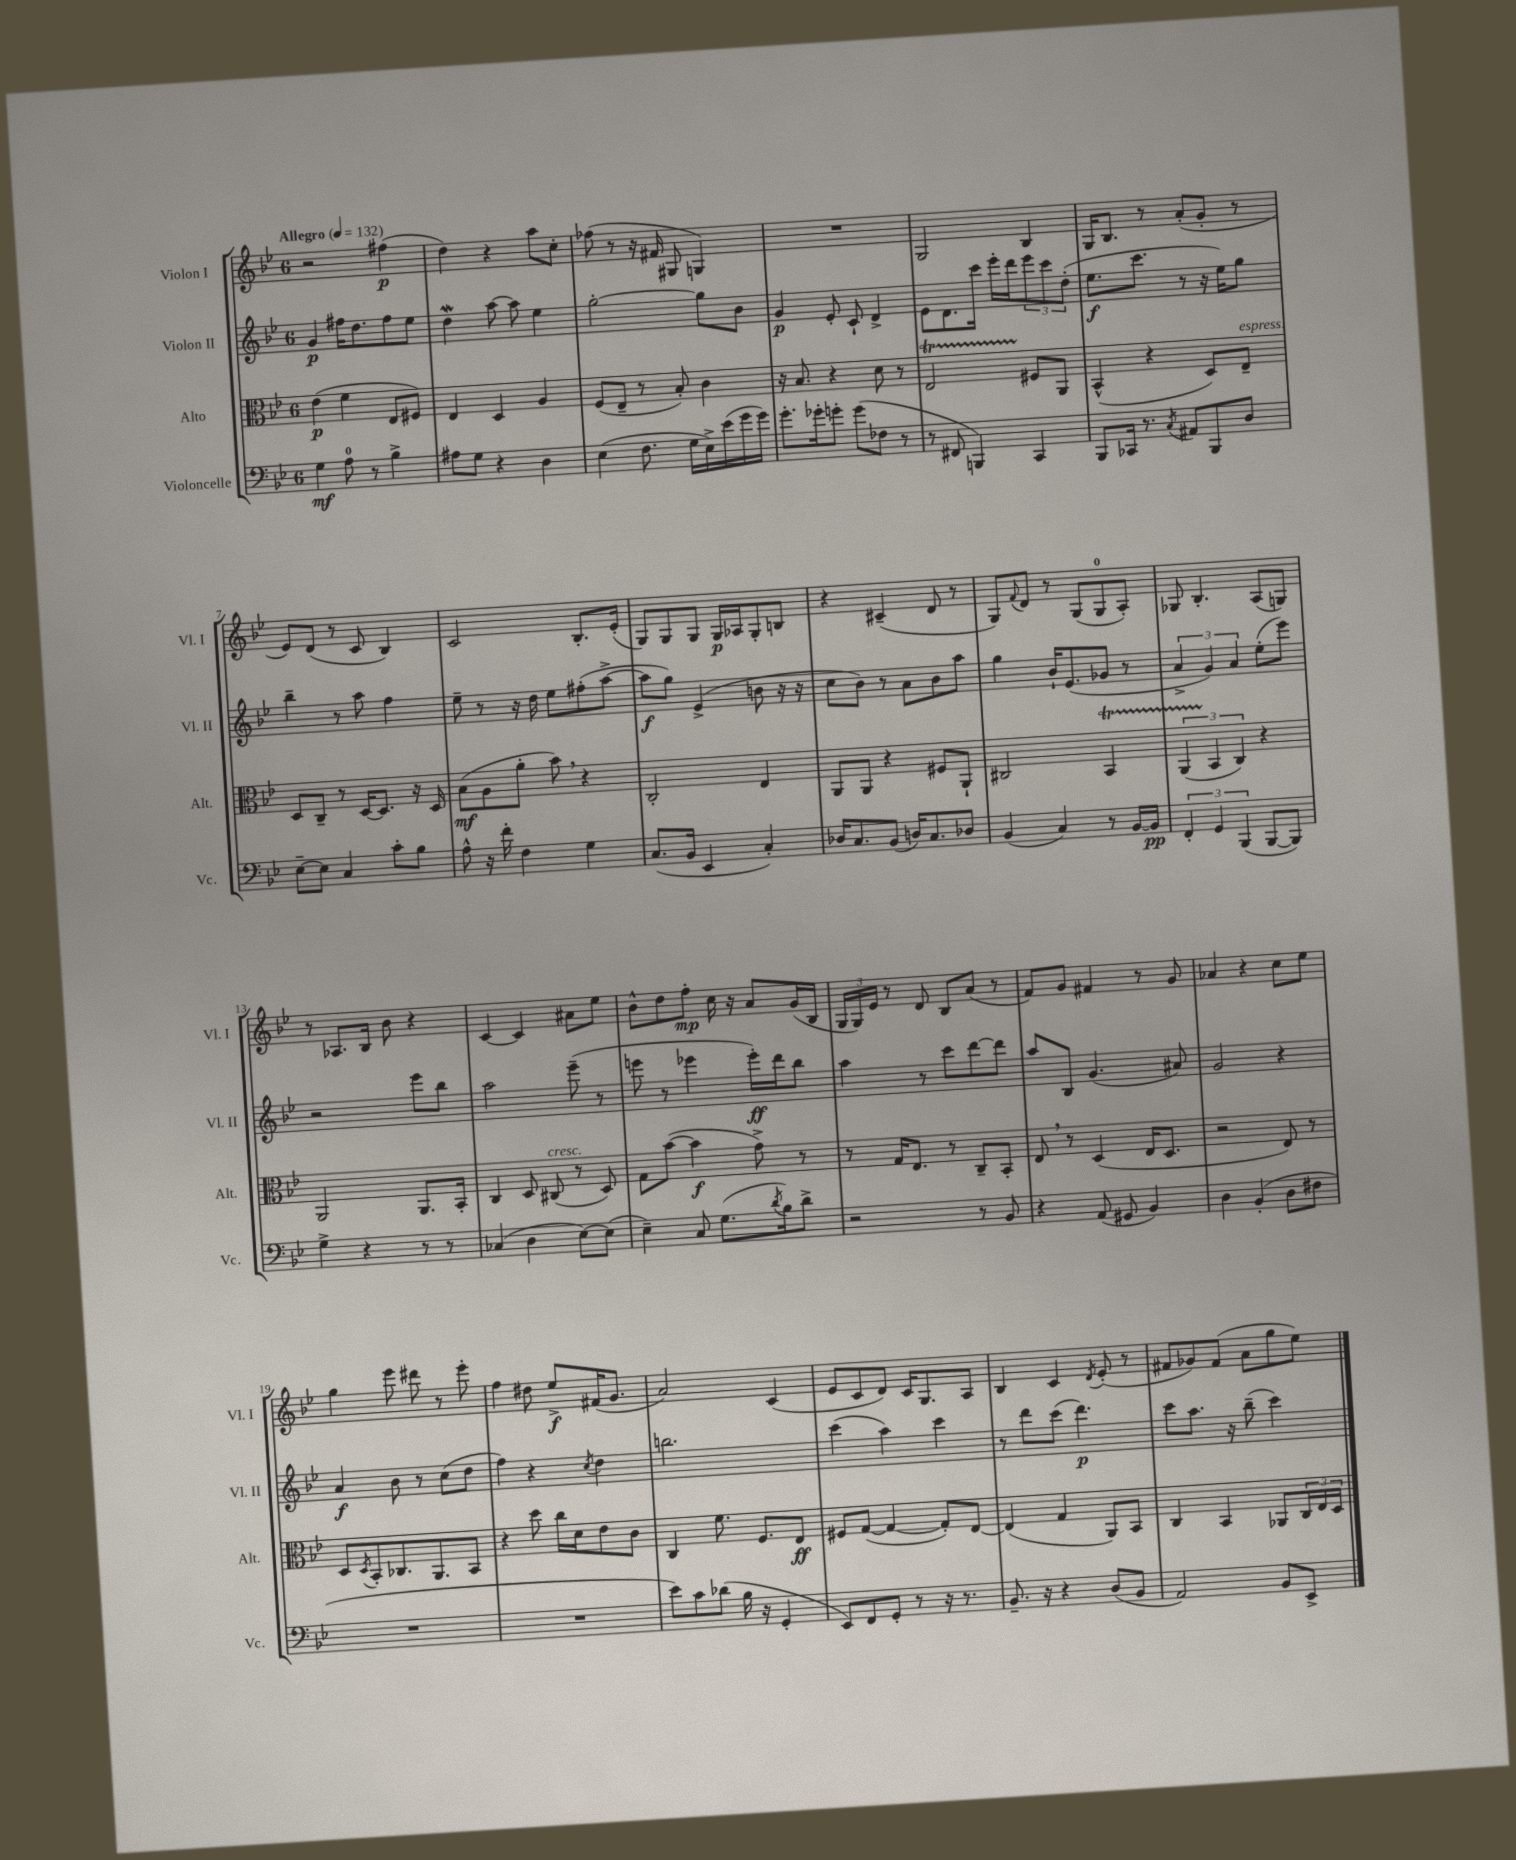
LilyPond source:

<<
\new StaffGroup <<
\new Staff = "s0" \with { instrumentName = "Violon I" shortInstrumentName = "Vl. I" } {
    \clef treble \key bes \major \once \override Staff.TimeSignature.style = #'single-digit \time 6/8 \tempo "Allegro" 4 = 132
    r2 fis''4\p( |
    d''4) r4 a''8 c''8-. |
    fes''8( r8 r16 fis'16 gis8 g4) |
    R2. |
    g2 bes4 |
    g16 bes8. r8 a'8-.( g'8-. r8 |
    ees'8) d'8( r8 c'8 bes4) |
    c'2 bes8.-. ees'16-.( |
    g8) g8 g8 g16\p aes16 g8-. b8 |
    r4 cis'4--( d'8 r8 |
    g8) \appoggiatura { f'8 } d'8 r8 g8( g8-0 a8-.) |
    ges8 bes4.-. a8( g8) |
    r8 aes8. bes16 bes'8 r4 |
    c'4~ c'4 ais'8 ees''8 |
    bes'8-^ d''8 f''8-.\mp c''16 r16 a'8 g'16( bes16 |
    \tuplet 3/2 { g16 g16) ees'16 } r8 d'8 bes8 a'8( r8 |
    f'8) g'8 fis'4 r8 g'8 |
    aes'4 r4 c''8 ees''8 |
    g''4 ees'''8 dis'''8 r8 ees'''8-. |
    f''4 dis''8 ees''8->\f fis'16( g'8. |
    a'2) c'4( |
    ees'8 c'8 d'8) c'16 g8. a8 |
    bes4 c'4 \acciaccatura { d'8 } ees'8-.( r8 |
    fis'8 ges'8) fis'8( a'8 g''8 ees''8) \bar "|." |
}
\new Staff = "s1" \with { instrumentName = "Violon II" shortInstrumentName = "Vl. II" } {
    \clef treble \key bes \major \once \override Staff.TimeSignature.style = #'single-digit \time 6/8
    g'4\p fis''16 d''8. fis''8 ees''8 |
    d''4\mordent a''8~ a''8 ees''4 |
    g''2~-. g''8 bes'8 |
    g'4\p ees'8-. c'8-! d'4-> |
    ees'8 d'8. c'''16 ees'''16-. d'''16 \tuplet 3/2 { ees'''8 c'''8 d''8-.( } |
    ees''8.\f c'''8. r8 r16 ees''16) g''8 |
    bes''4-- r8 a''8 f''4 |
    ees''8-- r8 r16 d''16 ees''8 fis''8-.( a''8~-> |
    a''8\f g''8) ees'4->( b'8 r16 r16 |
    c''8 bes'8) r8 a'8 bes'8 a''8 |
    g''4 bes'16-! ees'8.( ges'8 r8 |
    \tuplet 3/2 { a'4-> g'4) a'4 } ees''8-.( ees'''8) |
    r2 ees'''8 bes''8 |
    a''2 ees'''8--( r8 |
    e'''8 r8 ees'''4 ees'''16-.\ff) d'''16 bes''8 |
    a''4 r8 c'''8 d'''8~ d'''8 |
    a''8 bes8 g'4.( ais'8) |
    g'2 r4 |
    a'4\f bes'8 r8 c''8( d''8 |
    f''4) r4 \acciaccatura { c''8 } d''4 |
    b''2. |
    c'''4( a''4) c'''4 |
    r8 d'''8 c'''8( d'''4.\p) |
    c'''8 a''8. r16 bes''8--( c'''4) \bar "|." |
}
\new Staff = "s2" \with { instrumentName = "Alto" shortInstrumentName = "Alt." } {
    \clef alto \key bes \major \once \override Staff.TimeSignature.style = #'single-digit \time 6/8
    ees'4\p( f'4 ees8 fis8) |
    ees4 d4 a4 |
    f8( ees8-- r8 bes8-.) c'4 |
    r16 bes8. r4 d'8 r8 |
    ees2\startTrillSpan fis8\stopTrillSpan a,8 |
    bes,4-^( r4 d8) ees8--^\markup { \italic "espress." } |
    d8 c8-- r8 d16~ d8. r16 d16 |
    bes8\mf( a8 a'8-. bes'8) \breathe r4 |
    c2-. ees4 |
    a,8 a,8 r4 fis8 a,8-! |
    cis2 bes,4\startTrillSpan |
    \tuplet 3/2 { a,4( bes,4\stopTrillSpan c4) } r4 |
    a,2 a,8. bes,16-. |
    c4 d8 cis8^\markup { \italic "cresc." }( r8 d8) |
    g8 bes'8~( bes'4\f g'8->) r8 |
    r8 g16 ees8. r8 c8-- bes,8-. |
    ees8 \breathe r8 d4( ees16 d8. |
    r2 ees8) r8 |
    d8 \acciaccatura { d8 } bes,8-. ces8. a,8. bes,8 |
    r4 d''8 c''16 d'16 ees'8 c'8 |
    c4 f'8. f8. ees8\ff |
    fis8 g8~( g4~ g8-.) ees8~ |
    ees4( g4 a,8) bes,8 |
    c4 bes,4 aes,8 \tuplet 3/2 { c16 ees16 d16 } \bar "|." |
}
\new Staff = "s3" \with { instrumentName = "Violoncelle" shortInstrumentName = "Vc." } {
    \clef bass \key bes \major \once \override Staff.TimeSignature.style = #'single-digit \time 6/8
    g4\mf a8-0 r8 bes4-> |
    ais8 g8 r4 d4 |
    ees4( f8. g16 ees16->) ees'16( g'16 g'16) |
    g'8.-. ges'16-. g'8-. g'8( fes8 r8 |
    r8 fis,8 b,,4) c,4 |
    bes,,8 ces,16 r8. \acciaccatura { c8 } ais,8 bes,,8 d8 |
    ees8~-- ees8 c4 c'8-. bes8 |
    a8-^ r16 f'16-. f4 g4 |
    c8.( bes,16 ees,4 c4-.) |
    des16 c8. bes,8( d16) c8. des8 |
    bes,4( c4) r8 bes,16~ bes,16\pp |
    \tuplet 3/2 { f,4-. g,4 bes,,4( } bes,,8~ bes,,8) |
    g4-> r4 r8 r8 |
    ces4( d4 ees8~) ees8( |
    ees4--) c8 g8.( \acciaccatura { d'8 } bes16) d'8-> |
    r2 r8 bes,8 |
    r4 a,8( gis,8 bes,4) |
    d4 bes,4-.( d8 fis8 |
    R2. |
    R2. |
    ees'8) c'8 des'8( bes16 r16 g,4-. |
    ees,8) f,8 g,8-. r8 r16 r8. |
    bes,8.-- r16 r4 d8( bes,8 |
    a,2) bes,8 ees,8-> \bar "|." |
}
>>
>>
